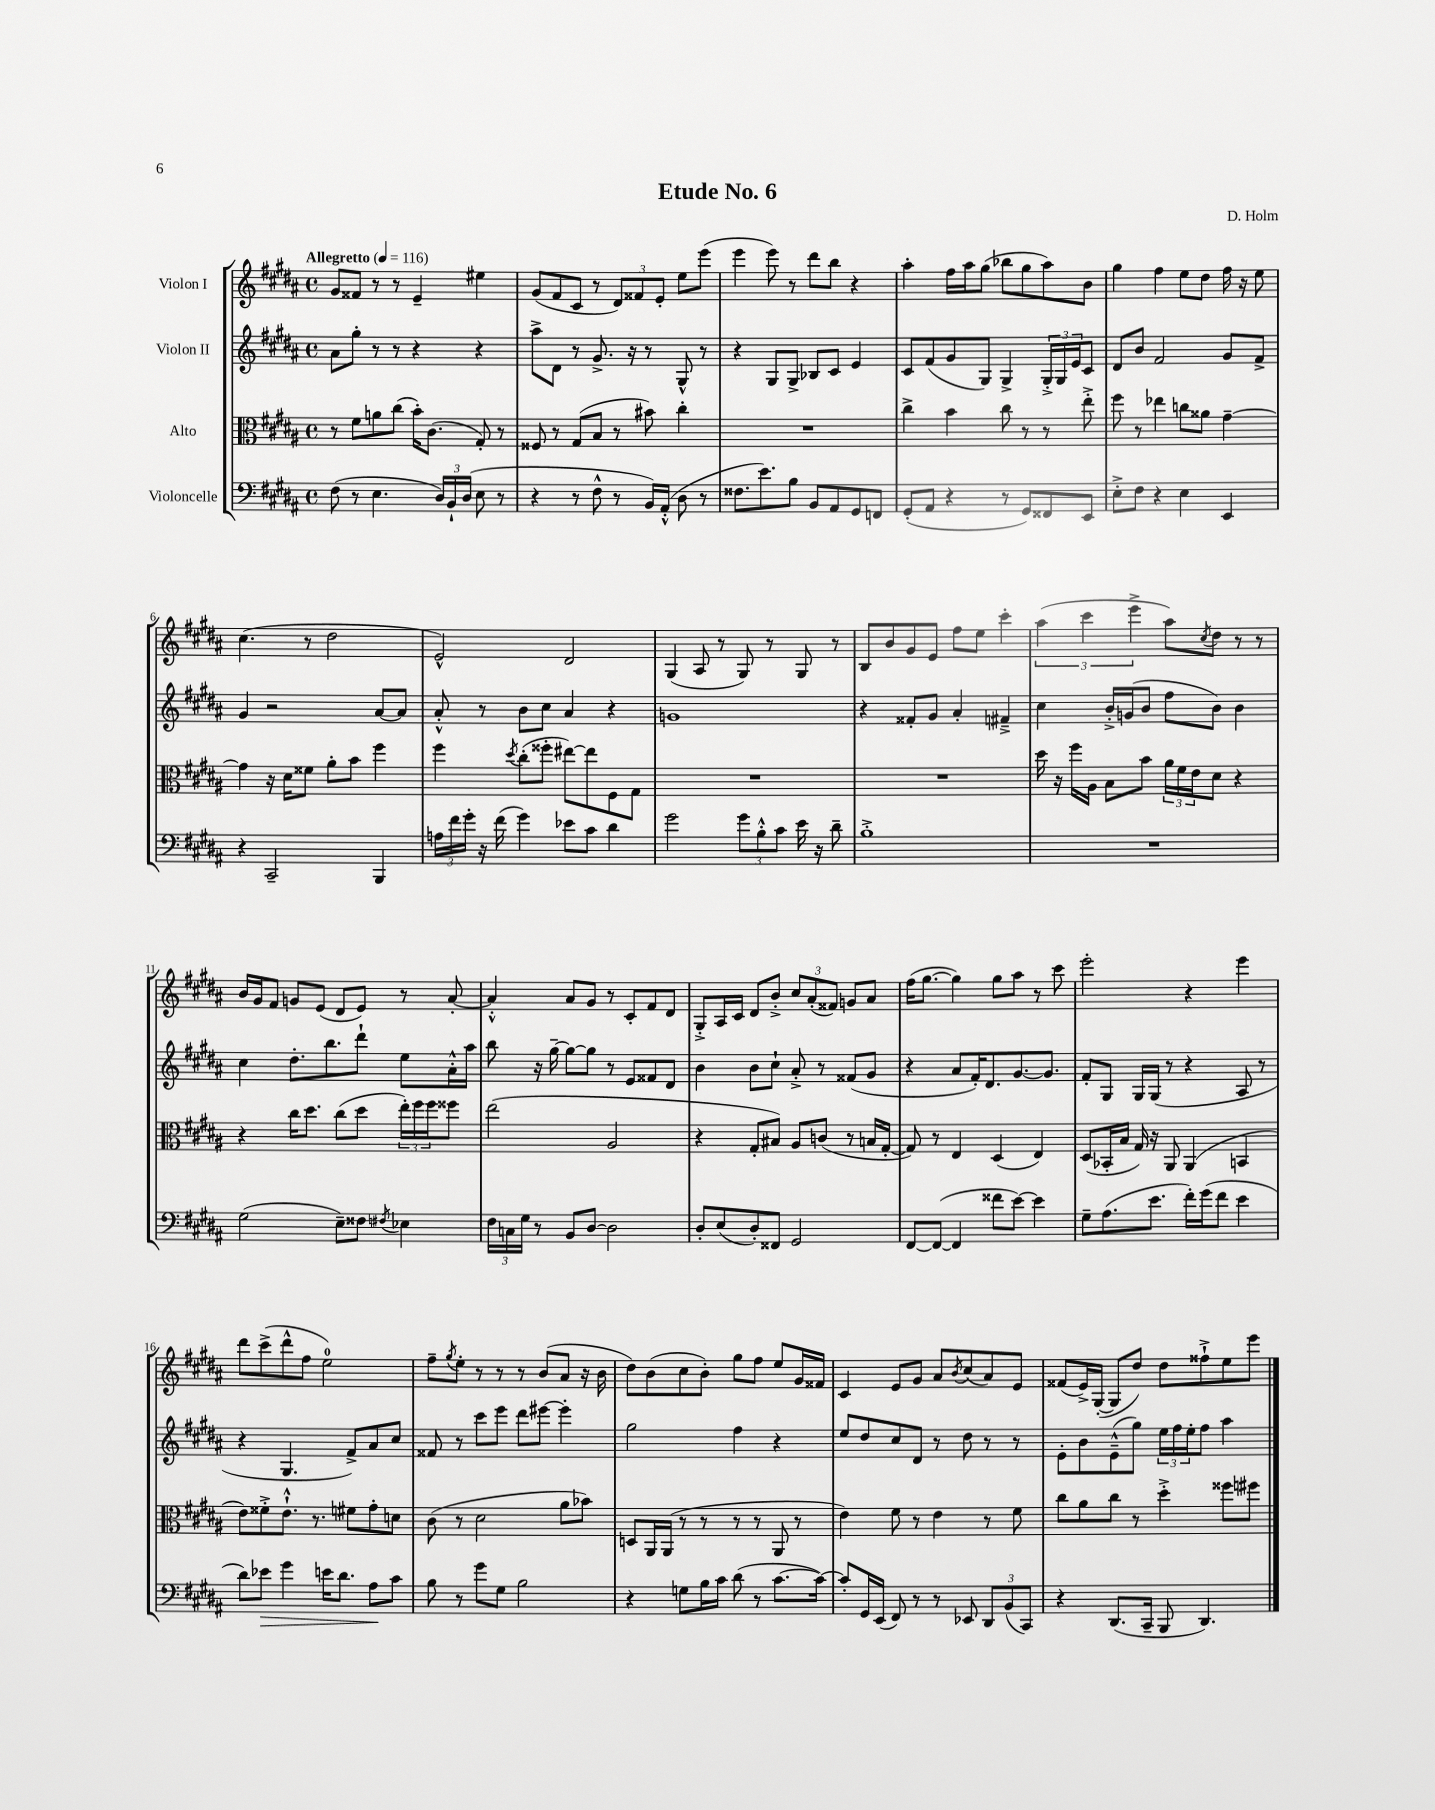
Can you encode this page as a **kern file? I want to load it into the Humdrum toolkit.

**kern	**dynam	**kern	**kern	**kern
*part4	*part4	*part3	*part2	*part1
*staff4	*staff4	*staff3	*staff2	*staff1
*I"Violoncelle	*	*I"Alto	*I"Violon II	*I"Violon I
*clefF4	*	*clefC3	*clefG2	*clefG2
*k[f#c#g#d#a#]	*	*k[f#c#g#d#a#]	*k[f#c#g#d#a#]	*k[f#c#g#d#a#]
*M4/4	*	*M4/4	*M4/4	*M4/4
*met(c)	*	*met(c)	*met(c)	*met(c)
*MM116	*	*MM116	*MM116	*MM116
=1	=1	=1	=1	=1
!	!	!	!	!LO:TX:a:B:t=Allegretto
(8F#\	.	8r	8a#\L	8g#/L
8r	.	8f#\L	8gg#'\J	8f##X/J
4.E\	.	8an\	8r	8r
.	.	(8cc#\J	8r	8r
.	.	16b'\KL)	4r	4e~/
.	.	(8.c#\J	.	.
24D#/LL)	.	.	.	.
24BB`/	.	.	.	.
(24D#/JJ	.	.	.	.
8E\	.	8G#'/)	4r	4ee#X\
8r	.	8r	.	.
=2	=2	=2	=2	=2
4r	.	8F##X/	8aa#^\L	(8g#/L
.	.	8r	8d#\J	8f#/
8r	.	(8G#/L	8r	8c#/J
8F#^^\	.	8B/J	8.g#^/	8r
8r	.	8r	.	12d#/L)
.	.	.	16r	.
.	.	.	.	12f##X/
16BB/LL)	.	8b#X\)	8r	.
.	.	.	.	12e'/J
(16AA#'^^/JJ	.	.	.	.
8D#\	.	4cc#'\	8G#^^/	8ee\L
8r	.	.	8r	(8eee\J
=3	=3	=3	=3	=3
8.F##X\L	.	1r	4r	4eee\
8.e\)	.	.	.	.
.	.	.	8G#/L	8eee\)
8B\J	.	.	8G#^/J	8r
8BB/L	.	.	8B-X/L	8ddd#\L
8AA#/	.	.	8c#/J	8bb\J
8GG#/	.	.	4e/	4r
8FFn/J	.	.	.	.
=4	=4	=4	=4	=4
(8GG#'/L	.	4cc#^\	8c#/L	4aa#'\
8AA#/J	.	.	(8f#/	.
4r	.	4b\	8g#/	16ff#\LL
.	.	.	.	16aa#\J
.	.	.	8G#/J)	(8gg#\J
8r	.	8cc#\	4G#^/	8bb-X\L
8GG#/L)	.	8r	.	8gg#\
8FF##X/	.	8r	24G#'^/LL	8aa#\)
.	.	.	24G#/	.
.	.	.	24e/J	.
8EE/J	.	8ee'^\	8c#/J	8b\J
=5	=5	=5	=5	=5
8E'^\L	.	8ff#\	8d#/L	4gg#\
8F#\J	.	8r	8b/J	.
4r	.	4ee-X\	2f#/	4ff#\
4E\	.	8ccn\L	.	8ee\L
.	.	8a##X\J	.	8dd#\J
4EE/	.	[4g#~\	8g#/L	16ff#\
.	.	.	.	16r
.	.	.	8f#^/J	8ee\
!!LO:LB:g=z
=6	=6	=6	=6	=6
4r	.	4g#\]	4g#/	(4.cc#\
2CC#~/	.	16r	2r	.
.	.	16d#\KL	.	.
.	.	8f##X\J	.	8r
.	.	8a#'\L	.	2dd#\
.	.	8b\J	.	.
4BBB/	.	4ff#\	[8a#/L	.
.	.	.	8a#/J]	.
=7	=7	=7	=7	=7
24An\LL	.	4ff#\	8a#'^^/	2e^^/)
24f#\	.	.	.	.
24g#'\JJ	.	.	.	.
16r	.	.	8r	.
(16f#\	.	.	.	.
.	.	8qdd#/	.	.
4g#\)	.	(8cc#'\L	8b\L	.
.	.	8ff##X'\J	8cc#\J	.
8e-X\L	.	[8ee#X\L)	4a#/	2d#/
8c#\J	.	8ee#\]	.	.
4d#\	.	8F#\	4r	.
.	.	8G#\J	.	.
=8	=8	=8	=8	=8
2g#\	.	1r	1gn	(4G#/
.	.	.	.	8A#/
.	.	.	.	8r
12g#\L	.	.	.	8G#/)
12B'^^\	.	.	.	.
.	.	.	.	8r
12c#\J	.	.	.	.
16e\	.	.	.	8G#/
16r	.	.	.	.
8d#~\	.	.	.	8r
=9	=9	=9	=9	=9
1B'^	.	1r	4r	8B/L
.	.	.	.	8b/
.	.	.	8f##X'/L	8g#/
.	.	.	8g#/J	8e/J
.	.	.	4a#'/	8ff#\L
.	.	.	.	8ee\J
.	.	.	4f#X~^/	4ccc#'\
=10	=10	=10	=10	=10
1r	.	16dd#\	4cc#\	(6aa#\
.	.	16r	.	.
.	.	16ff#\LL	.	.
.	.	.	.	6ccc#\
.	.	16A#\JJ	.	.
.	.	8B\L	16b'^/LL	.
.	.	.	(16gn/J	.
.	.	.	.	6eee^\
.	.	8b\J	8b/J	.
.	.	24a#\LL	8ff#\L	8aa#\L)
.	.	24f#\	.	.
.	.	24e\J	.	.
.	.	.	.	8qcc#/
.	.	8d#\J	8b\J)	8dd#\J
.	.	4r	4b\	8r
.	.	.	.	8r
!!LO:LB:g=z
=11	=11	=11	=11	=11
(2G#\	.	4r	4cc#\	16b/LL
.	.	.	.	16g#/J
.	.	.	.	8f#/J
.	.	16cc#\KL	8.dd#'\L	8gn/L
.	.	8.dd#\J	.	.
.	.	.	.	(8e/J
.	.	.	8.bb\	.
8E~\L)	.	(8cc#\L	.	8d#/L
8F##X\J	.	8dd#\J	8ddd#`\J	8e/J)
8qF#X/	.	.	.	.
4E-X\	.	24ee'\LL)	8ee\L	8r
.	.	24ff#\	.	.
.	.	24ff#\J	.	.
.	.	8ff##X\J	16a#'^^\L	[8a#'/
.	.	.	16aa#\JJ	.
=12	=12	=12	=12	=12
24F#\LL	.	(2ee\	8bb\	4a#'^^/]
24Cn\	.	.	.	.
24G#\JJ	.	.	.	.
8r	.	.	16r	.
.	.	.	[16gg#~\	.
8BB/L	.	.	8gg#\L_	8a#/L
[8D#/J	.	.	8gg#\J]	8g#/J
2D#\]	.	2A#/	8r	8r
.	.	.	8e/L	8c#'/L
.	.	.	8f##X/	8f#/
.	.	.	8d#/J	8d#/J
=13	=13	=13	=13	=13
8D#'/L	.	4r	4b\	8G#'^/L
(8E/	.	.	.	16A#/L
.	.	.	.	16c#/JJ
8D#'/)	.	8G#'/L	8b\L	8d#/L
8FF##X/J	.	8B#X/J)	8cc#`\J	8b'^/J
2GG#/	.	8A#/L	8a#'^/	12cc#/L
.	.	.	.	(12a#'/
.	.	(8cn/J	8r	.
.	.	.	.	12f##X/J)
.	.	8r	(8f##X/L	8gn/L
.	.	16Bn/LL	8g#/J	8a#/J
.	.	[16G#'/JJ	.	.
=14	=14	=14	=14	=14
[8FF#/L	.	8G#/])	4r	(16ff#\KL
.	.	.	.	[8.gg#\J
(8FF#/J_	.	8r	.	.
4FF#/]	.	4E/	8a#/L	4gg#\])
.	.	.	16f#'/K)	.
.	.	.	8.d#/	.
8f##X\L	.	(4D#/	.	8gg#\L
[8e\J)	.	.	[8.g#/	8aa#\J
4e\]	.	4E/)	.	8r
.	.	.	8.g#/J]	.
.	.	.	.	8ccc#\
=15	=15	=15	=15	=15
8G#~\L	.	(8D#/L	8f#'/L	2eee'\
(8.A#\	.	16BB-X'/L	8G#/J	.
.	.	16B/JJ	.	.
.	.	16G#/)	16G#/LL	.
8.e\J	.	16r	(16G#/JJ	.
.	.	8AA#/	8r	.
16f#'\LL)	.	(4AA#/	4r	4r
(16g#\J	.	.	.	.
8f#\J	.	.	.	.
4e\	.	4BBn/	8A#/	4eee\
.	.	.	8r	.
!!LO:LB:g=z
=16	=16	=16	=16	=16
8d#\L)	.	8e\L)	4r	8ddd#\L
!	!LO:HP:b	!	!	!
8e-X\J	>	8f##X'^\	.	(8ccc#^\
4g#\	.	8.e`^^\J	4.G#/	8ddd#^^\
.	.	.	.	8ff#\J
.	.	8.r	.	.
16en\KL	.	.	.	2ee\)
8.d#\J	.	.	.	.
.	.	8f#X\L	8f#^/L)	.
8A#\L	.	8g#'\	8a#/	.
8c#\J	]	8dn\J	8cc#/J	.
=17	=17	=17	=17	=17
8B\	.	(8c#\	8f##X/	8ff#~\L
.	.	.	.	8qgg#/
8r	.	8r	8r	8ee'\J
8g#\L	.	2d#\	8ccc#\L	8r
8G#\J	.	.	8eee\J	8r
2B\	.	.	8ddd#\L	8r
.	.	.	[8eee#X\J	(8b/L
.	.	8a#\L	4eee#'\]	8a#/J
.	.	8b-X\J)	.	16r
.	.	.	.	16b\
=18	=18	=18	=18	=18
4r	.	8Dn/L	2gg#\	8dd#\L)
.	.	16AA#/L	.	(8b\
.	.	(16AA#/JJ	.	.
8Gn\L	.	8r	.	8cc#\
16B\L	.	8r	.	8b'\J)
16c#\JJ	.	.	.	.
(8d#\	.	8r	4ff#\	8gg#\L
8r	.	8r	.	8ff#\J
[8.c#\L	.	8AA#/	4r	8ee/L
.	.	8r	.	16g#/L
16c#\Jk_)	.	.	.	16f##X/JJ
=19	=19	=19	=19	=19
8c#'/L]	.	4e\)	8ee/L	4c#/
16GG#/L	.	.	8dd#/	.
(16EE/JJ	.	.	.	.
8FF#/)	.	8f#\	8cc#/	8e/L
8r	.	8r	8d#/J	8g#/J
8r	.	4e\	8r	8a#/L
.	.	.	.	8qb/
8EE-X/	.	.	8dd#\	(8cc#/
12DD#/L	.	8r	8r	8a#/)
(12BB/	.	.	.	.
.	.	8f#\	8r	8e/J
12CC#/J)	.	.	.	.
=20	=20	=20	=20	=20
4r	.	8cc#\L	8e'\L	(8f##X/L
.	.	8a#\	8b\	16e^/L)
.	.	.	.	([16G#'/JJ
(8.DD#/L	.	8cc#\J	(8e~^^\	8G#/L]
.	.	8r	8gg#\J)	8dd#/J)
16CC#~/Jk	.	.	.	.
8BBB/	.	4dd#'^\	24ee\LL	8dd#\L
.	.	.	24ff#\	.
.	.	.	24ee'\J	.
4.DD#/)	.	.	8ff#\J	8ff##X`^\
.	.	8ff##X\L	4aa#\	8ee\
.	.	8ff#X\J	.	8eee\J
==	==	==	==	==
*-	*-	*-	*-	*-
